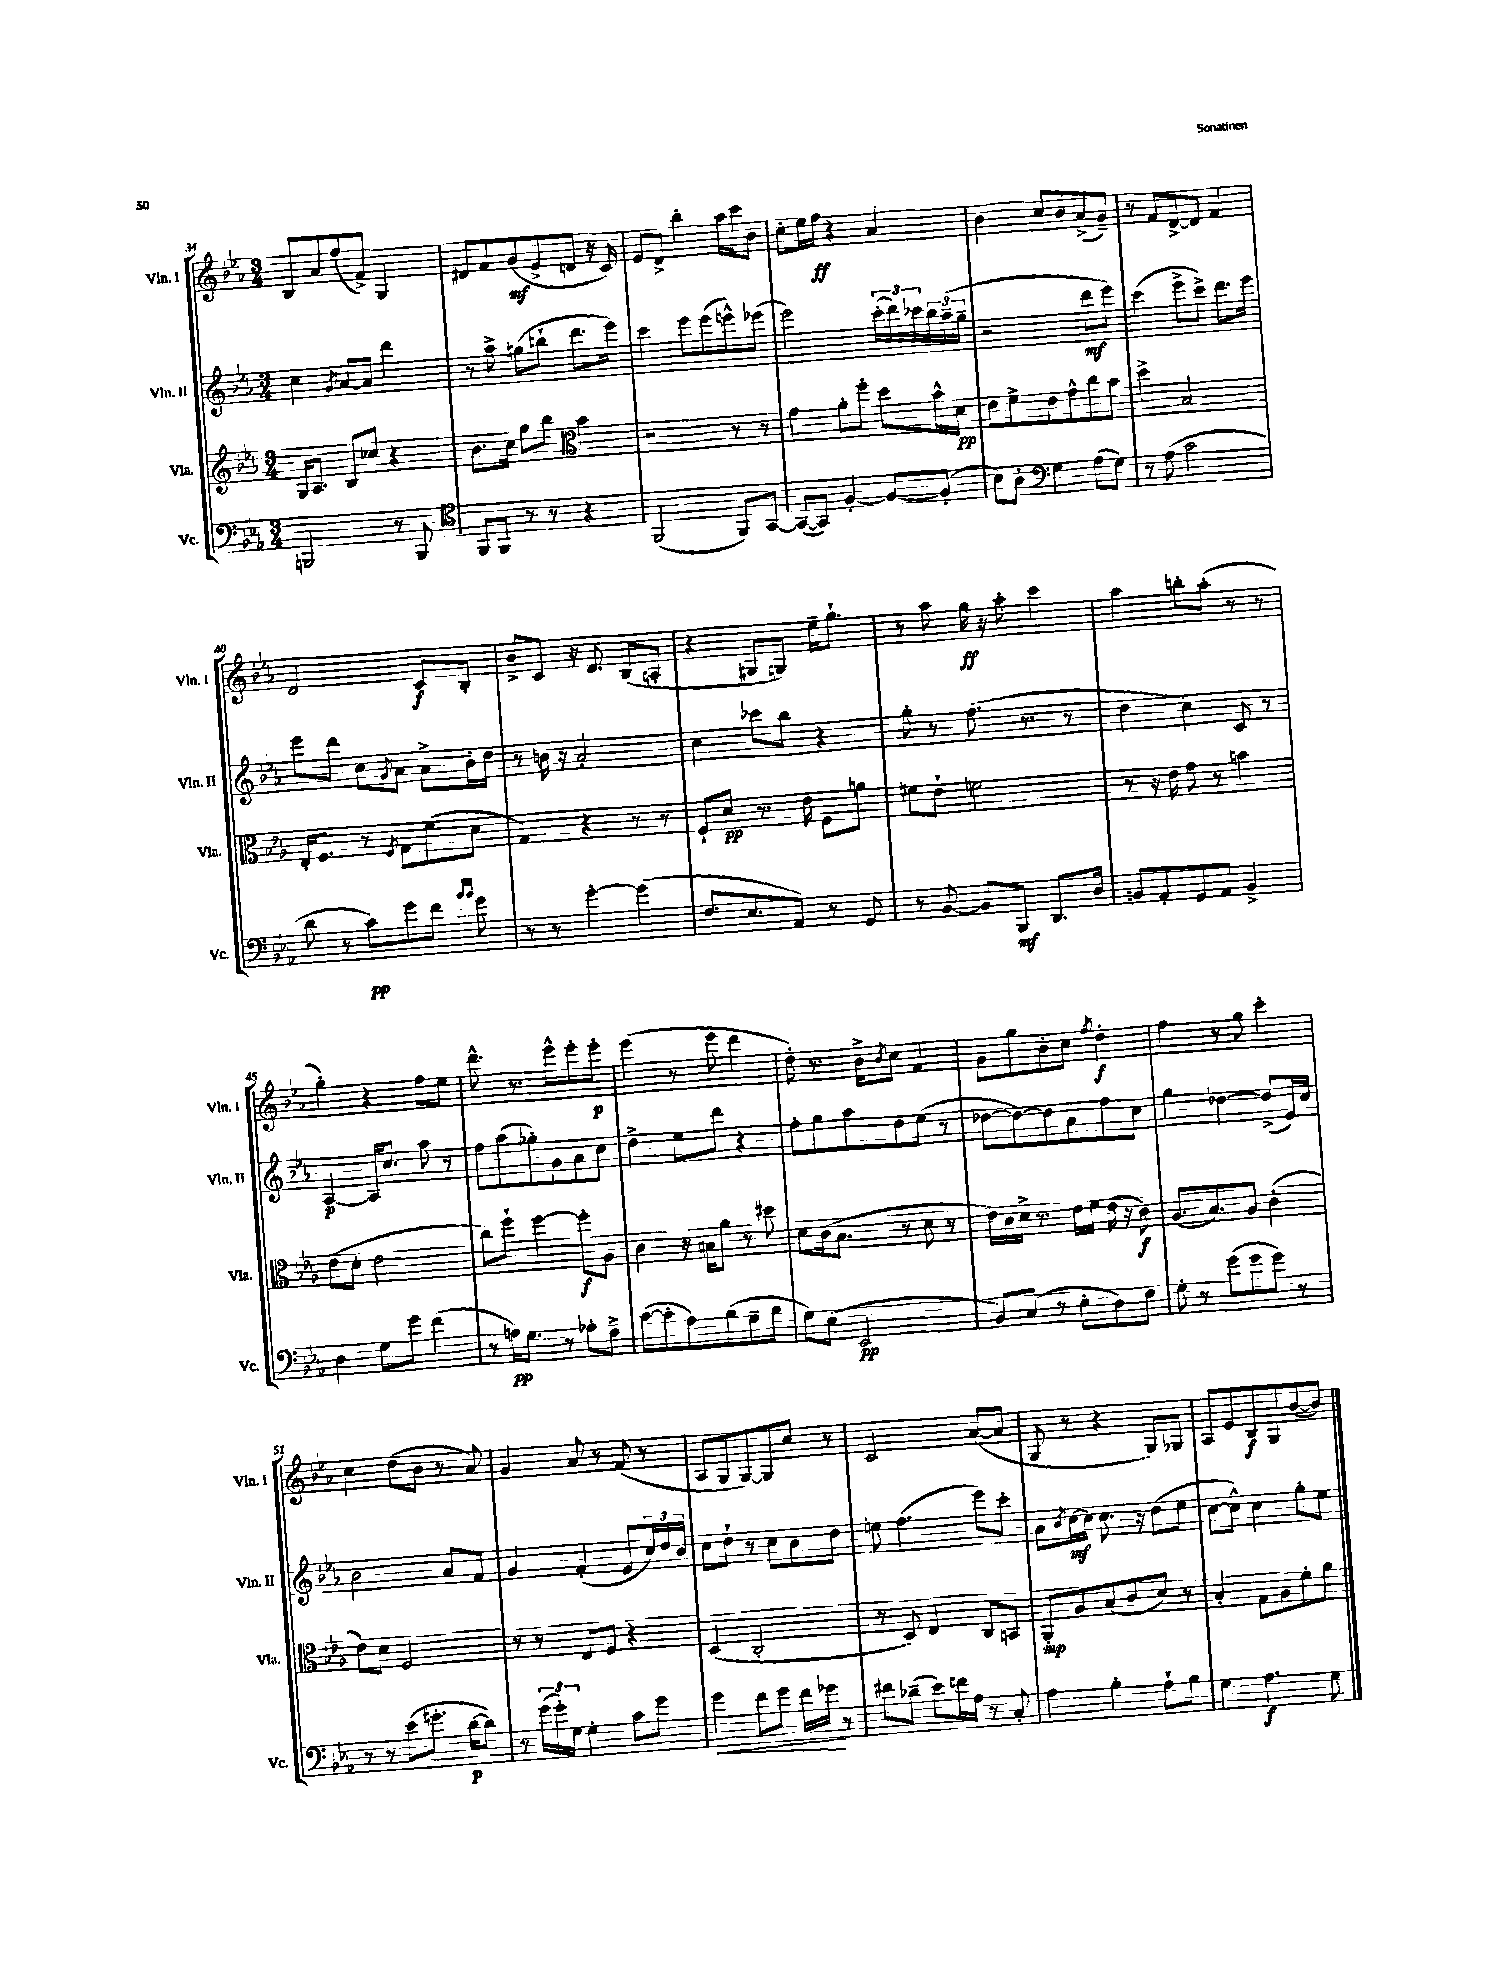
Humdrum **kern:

**kern	**dynam	**kern	**dynam	**kern	**dynam	**kern	**dynam
*part4	*part4	*part3	*part3	*part2	*part2	*part1	*part1
*staff4	*staff4	*staff3	*staff3	*staff2	*staff2	*staff1	*staff1
*I"Vc.	*	*I"Vla.	*	*I"Vln. II	*	*I"Vln. I	*
*I'Vc.	*	*I'Vla.	*	*I'Vln. II	*	*I'Vln. I	*
*clefF4	*	*clefG2	*	*clefG2	*	*clefG2	*
*k[b-e-a-]	*	*k[b-e-a-]	*	*k[b-e-a-]	*	*k[b-e-a-]	*
*M3/4	*	*M3/4	*	*M3/4	*	*M3/4	*
=34	=34	=34	=34	=34	=34	=34	=34
2BBBn/	.	16G/KL	.	4cc\	.	8B-/L	.
.	.	8.A-/J	.	.	.	.	.
.	.	.	.	.	.	8a-/	.
.	.	.	.	8qg/	.	.	.
.	.	8B-/L	.	[8a-/L	.	(8ff/	.
.	.	8cc-X/J	.	8a-/J]	.	8f^/J)	.
8r	.	4r	.	4ddd\	.	4G/	.
8BBB/	.	.	.	.	.	.	.
=35	=35	=35	=35	=35	=35	=35	=35
*clefC4	*	*	*	*	*	*	*
8FF/L	.	8.b-\L	.	8r	.	8d#X/L	.
8FF/J	.	.	.	8aa-^\	.	8f/	.
.	.	16cc\Jk	.	.	.	.	.
8r	.	8gg\L	.	(8gg#X\L	.	(8g/	mf
8r	.	8bb-\J	.	8bbn`\J	.	8e-^/	.
*	*	*clefC3	*	*	*	*	*
4r	.	4b-\	.	8.ddd\L	.	8dn/J	.
.	.	.	.	.	.	16r	.
.	.	.	.	16eee-\Jk)	.	16c/)	.
=36	=36	=36	=36	=36	=36	=36	=36
(2FF/	.	2r	.	4ccc\	.	8e-/L	.
.	.	.	.	.	.	8d^/J	.
.	.	.	.	8eee-\L	.	4bb-'\	.
.	.	.	.	(8eee-\	.	.	.
8FF/L)	.	8r	.	8eeen^^\)	.	16aa-\LL	.
.	.	.	.	.	.	16ccc\J	.
[8GG/J	.	8r	.	(8eee-X\J	.	8b-\J	.
=37	=37	=37	=37	=37	=37	=37	=37
(8GG/L_	.	4g\	.	2eee-\)	.	8cc'\L	.
8GG/J])	.	.	.	.	.	16ee-\L	.
.	.	.	.	.	.	16ff\JJ	ff
[4F'/	.	8a-'\L	.	.	.	4r	.
.	.	8ff'\J	.	.	.	.	.
8F/L_	.	8dd\L	.	(24ccc'\LL	.	4a-/	.
.	.	.	.	24ddd\)	.	.	.
.	.	.	.	24ccc-X\	.	.	.
(8F'/J]	.	16b-^^\L	.	24bb-\	.	.	.
.	.	.	.	(24aa-~\	.	.	.
.	.	16d\JJ	pp	.	.	.	.
.	.	.	.	24gg~\JJ	.	.	.
=38	=38	=38	=38	=38	=38	=38	=38
8B-\L)	.	8e-\L	.	2r	.	4b-\	.
8A-'\J	.	8f^\	.	.	.	.	.
*clefF4	*	*	*	*	*	*	*
4G\	.	8e-\	.	.	.	8cc/L	.
.	.	8g^^\	.	.	.	8b-/	.
(8A-\L	.	8cc\	.	8ddd\L	mf	(8a-^/	.
8G\J)	.	8b-\J	.	8eee-\J)	.	8g~/J)	.
=39	=39	=39	=39	=39	=39	=39	=39
8r	.	4dd^\	.	(4ccc\	.	8r	.
(8A-\	.	.	.	.	.	8f/L	.
2c\	.	2B-/	.	8eee-^\L	.	[8d^/	.
.	.	.	.	8ccc^\J)	.	8d/J]	.
.	.	.	.	8.ddd\L	.	4f/	.
.	.	.	.	16eee-\Jk	.	.	.
!!LO:LB:g=z
=40	=40	=40	=40	=40	=40	=40	=40
8d\	.	16E-'/KL	.	8eee-\L	.	2d/	.
.	.	8.F/J	.	.	.	.	.
8r	.	.	.	8ddd\J	.	.	.
8c\L)	pp	8r	.	8cc\L	.	.	.
.	.	8qF/	.	8qg/	.	.	.
8g\	.	8G\L	.	8a-\J	.	.	.
8f\J	.	(8f\	.	8a-^\L	.	8c/L	f
16qqb-/LL	.	.	.	.	.	.	.
16qqb-/JJ	.	.	.	.	.	.	.
8g\	.	8d\J	.	16b-'\L	.	8B-'/J	.
.	.	.	.	16dd\JJ	.	.	.
=41	=41	=41	=41	=41	=41	=41	=41
8r	.	4G/)	.	8r	.	8b-^/L	.
8r	.	.	.	16bn\	.	8c/J	.
.	.	.	.	16r	.	.	.
[4g'\	.	4r	.	2a-'/	.	16r	.
.	.	.	.	.	.	8.d/	.
(4g\]	.	8r	.	.	.	(8B-/L	.
.	.	8r	.	.	.	8An'/J	.
=42	=42	=42	=42	=42	=42	=42	=42
8.F/L	.	8F`/L	.	4cc\	.	4r	.
.	.	8d/J	pp	.	.	.	.
8.E-/	.	.	.	.	.	.	.
.	.	8.r	.	8ccc-X\L	.	8G#X/L	.
8AA-/J)	.	.	.	8bb-\J	.	8Gn/J)	.
.	.	16e-\	.	.	.	.	.
8r	.	8F\L	.	4r	.	16ee-~\KL	.
.	.	.	.	.	.	8.gg`\J	.
8GG/	.	8an\J	.	.	.	.	.
=43	=43	=43	=43	=43	=43	=43	=43
8r	.	8f#X\L	.	8gg'\	.	8r	.
[8BB-/	.	8e-`\J	.	8r	.	8aa-\	.
8BB-/L]	.	2fn\	.	(8.ff\	.	16gg\	ff
.	.	.	.	.	.	16r	.
8BBB-/J	mf	.	.	.	.	8aa-'\	.
.	.	.	.	8.r	.	.	.
8.DD/L	.	.	.	.	.	4ccc\	.
.	.	.	.	8r	.	.	.
16D/Jk	.	.	.	.	.	.	.
=44	=44	=44	=44	=44	=44	=44	=44
8BBn/L	.	8r	.	4dd\	.	4aa-\	.
8AA-'/	.	16r	.	.	.	.	.
.	.	16e-\	.	.	.	.	.
8GG/	.	8g\	.	4cc\)	.	8bbn'\L	.
8AA-/J	.	8r	.	.	.	(8aa-'\J	.
4BB^/	.	4bn\	.	8c/	.	8r	.
.	.	.	.	8r	.	8r	.
!!LO:LB:g=z
=45	=45	=45	=45	=45	=45	=45	=45
4D\	.	(8e-\L	.	[4A-/	p	4gg'\)	.
.	.	8d'\J	.	.	.	.	.
8G\L	.	2e-\	.	16A-/KL]	.	4r	.
.	.	.	.	8.cc/J	.	.	.
8g\J	.	.	.	.	.	.	.
(4f\	.	.	.	8aa-\	.	8ff\L	.
.	.	.	.	8r	.	8ee-\J	.
=46	=46	=46	=46	=46	=46	=46	=46
8r	.	8cc\L)	.	8ff\L	.	8.ddd^^\	.
16An\KL)	pp	8ff`\J	.	(8aa-\	.	.	.
8.G\J	.	.	.	.	.	8.r	.
.	.	[4ff\	.	8gg-X'\)	.	.	.
8r	.	.	.	8g\	.	8eee-^^\L	.
8A-X'\L	.	8ff'\L]	f	8a-\	.	8eee-'\	.
8F^\J	.	8A-\J	.	8cc\J	.	8eee-'\J	p
=47	=47	=47	=47	=47	=47	=47	=47
([8c\L	.	4c\	.	4dd^\	.	(4eee-\	.
8c'\]	.	.	.	.	.	.	.
8A-\)	.	16r	.	8ee-\L	.	8r	.
.	.	16Bn\KL	.	.	.	.	.
(8B-\	.	8a-\J	.	8ddd\J	.	8eee-\	.
8G~\	.	8r	.	4r	.	4ddd\	.
8B-\J	.	8dd#X\	.	.	.	.	.
=48	=48	=48	=48	=48	=48	=48	=48
8G\L)	.	8d\L	.	8ff'\L	.	8dd'\)	.
(8E-\J	.	(16c\k	.	8gg\	.	8.r	.
.	.	8.B-\J	.	.	.	.	.
2EE-/	pp	.	.	8aa-\	.	.	.
.	.	.	.	.	.	16b-^\KL	.
.	.	.	.	.	.	8qb-/	.
.	.	8r	.	8dd\	.	8cc\J	.
.	.	8d\	.	(8ee-\J	.	4f/	.
.	.	8r	.	8r	.	.	.
=49	=49	=49	=49	=49	=49	=49	=49
8BB-/L)	.	16e-\LL)	.	[8dd-X\L	.	8g\L	.
.	.	16c\	.	.	.	.	.
(8C/J	.	16d^\JJ	.	8dd-\_)	.	8gg\	.
.	.	8.r	.	.	.	.	.
8r	.	.	.	8dd-\]	.	8b-'\	.
8E-'\L	.	16e-\LL	.	8a-\	.	8cc\J	.
.	.	16f\JJ	.	.	.	.	.
.	.	.	.	.	.	8qff/	.
8D\)	.	(16e-\	.	8ff\	.	4dd'\	f
.	.	16r	.	.	.	.	.
8F\J	.	8c\)	f	8cc\J	.	.	.
=50	=50	=50	=50	=50	=50	=50	=50
8G'\	.	(8.A-/L	.	4gg\	.	4ff\	.
8r	.	.	.	.	.	.	.
.	.	8.B-/)	.	.	.	.	.
(8g\L	.	.	.	[4dd-X\	.	8r	.
8g\	.	8A-/J	.	.	.	8gg\	.
8g\J)	.	(4c'\	.	(8dd-^/L]	.	4ccc'\	.
8r	.	.	.	16e-/L)	.	.	.
.	.	.	.	16cc/JJ	.	.	.
!!LO:LB:g=z
=51	=51	=51	=51	=51	=51	=51	=51
8r	.	8e-\L)	.	2b-\	.	4cc\	.
8r	.	8d\J	.	.	.	.	.
(8e-\L	.	2F/	.	.	.	(8dd\L	.
8.g#X'\J	.	.	.	.	.	8b-\J	.
.	.	.	.	8a-/L	.	8r	.
[16d\KL	p	.	.	.	.	.	.
8d\J])	.	.	.	8f/J	.	8a-/)	.
=52	=52	=52	=52	=52	=52	=52	=52
8r	.	8r	.	4g/	.	4g/	.
(24g\LL	.	8r	.	.	.	.	.
24g'\)	.	.	.	.	.	.	.
24G\JJ	.	.	.	.	.	.	.
4G'\	.	8E-/L	.	(4f'/	.	8a-/	.
.	.	8F/J	.	.	.	8r	.
8c\L	.	4r	.	8e-/L	.	(8f/	.
8g\J	.	.	.	24cc/L)	.	8r	.
.	.	.	.	24dd/	.	.	.
.	.	.	.	24b-/JJ	.	.	.
=53	=53	=53	=53	=53	=53	=53	=53
!	!LO:HP:b	!	!	!	!	!	!
4g\	<	(4D/	.	8cc\L	.	8A-/L	.
.	.	.	.	8dd`\J	.	8G/	.
8f\L	.	2C'/	.	8r	.	[8G/)	.
8g\J	.	.	.	8cc\L	.	8G/]	.
16f\LL	.	.	.	8b-\	.	8cc/J	.
16g-X\JJ	.	.	.	.	.	.	.
8r	[	.	.	8dd\J	.	8r	.
=54	=54	=54	=54	=54	=54	=54	=54
8f#X\L	.	8r	.	8een\	.	2c/	.
(8d-X~\J	.	8D/)	.	(4.ff\	.	.	.
8e-\L)	.	4E-/	.	.	.	.	.
16fn\L	.	.	.	.	.	.	.
16A-\JJ	.	.	.	.	.	.	.
8r	.	8C/L	.	8eee-\L)	.	([8a-/L	.
8C'/	.	8BBn/J	.	8ccc'\J	.	8a-/J]	.
=55	=55	=55	=55	=55	=55	=55	=55
4A-\	.	8AA-'/L	mp	8a-\L	.	8G/	.
.	.	.	.	8qb-/	.	.	.
.	.	8A-/	.	[16cc\L	mf	8r	.
.	.	.	.	16cc\JJ]	.	.	.
4B-'\	.	(8B-/	.	8.cc\	.	4r	.
.	.	8c/	.	.	.	.	.
.	.	.	.	16r	.	.	.
8A-`\L	.	8d/J)	.	(8dd\L	.	8G/L)	.
8B-\J	.	8r	.	8ee-\J	.	8G-X/J	.
=56	=56	=56	=56	=56	=56	=56	=56
4G\	.	4B-'/	.	[8cc\L	.	8A-/L	.
.	.	.	.	8cc^^\J])	.	8e-/	.
4.A-\	f	8G\L	.	4cc\	.	8B-/	f
.	.	8A-\	.	.	.	8G/	.
.	.	8f'\	.	8gg'\L	.	([8b-/	.
8G\	.	8a-\J	.	8ee-\J	.	8b-/J])	.
==	==	==	==	==	==	==	==
*-	*-	*-	*-	*-	*-	*-	*-
